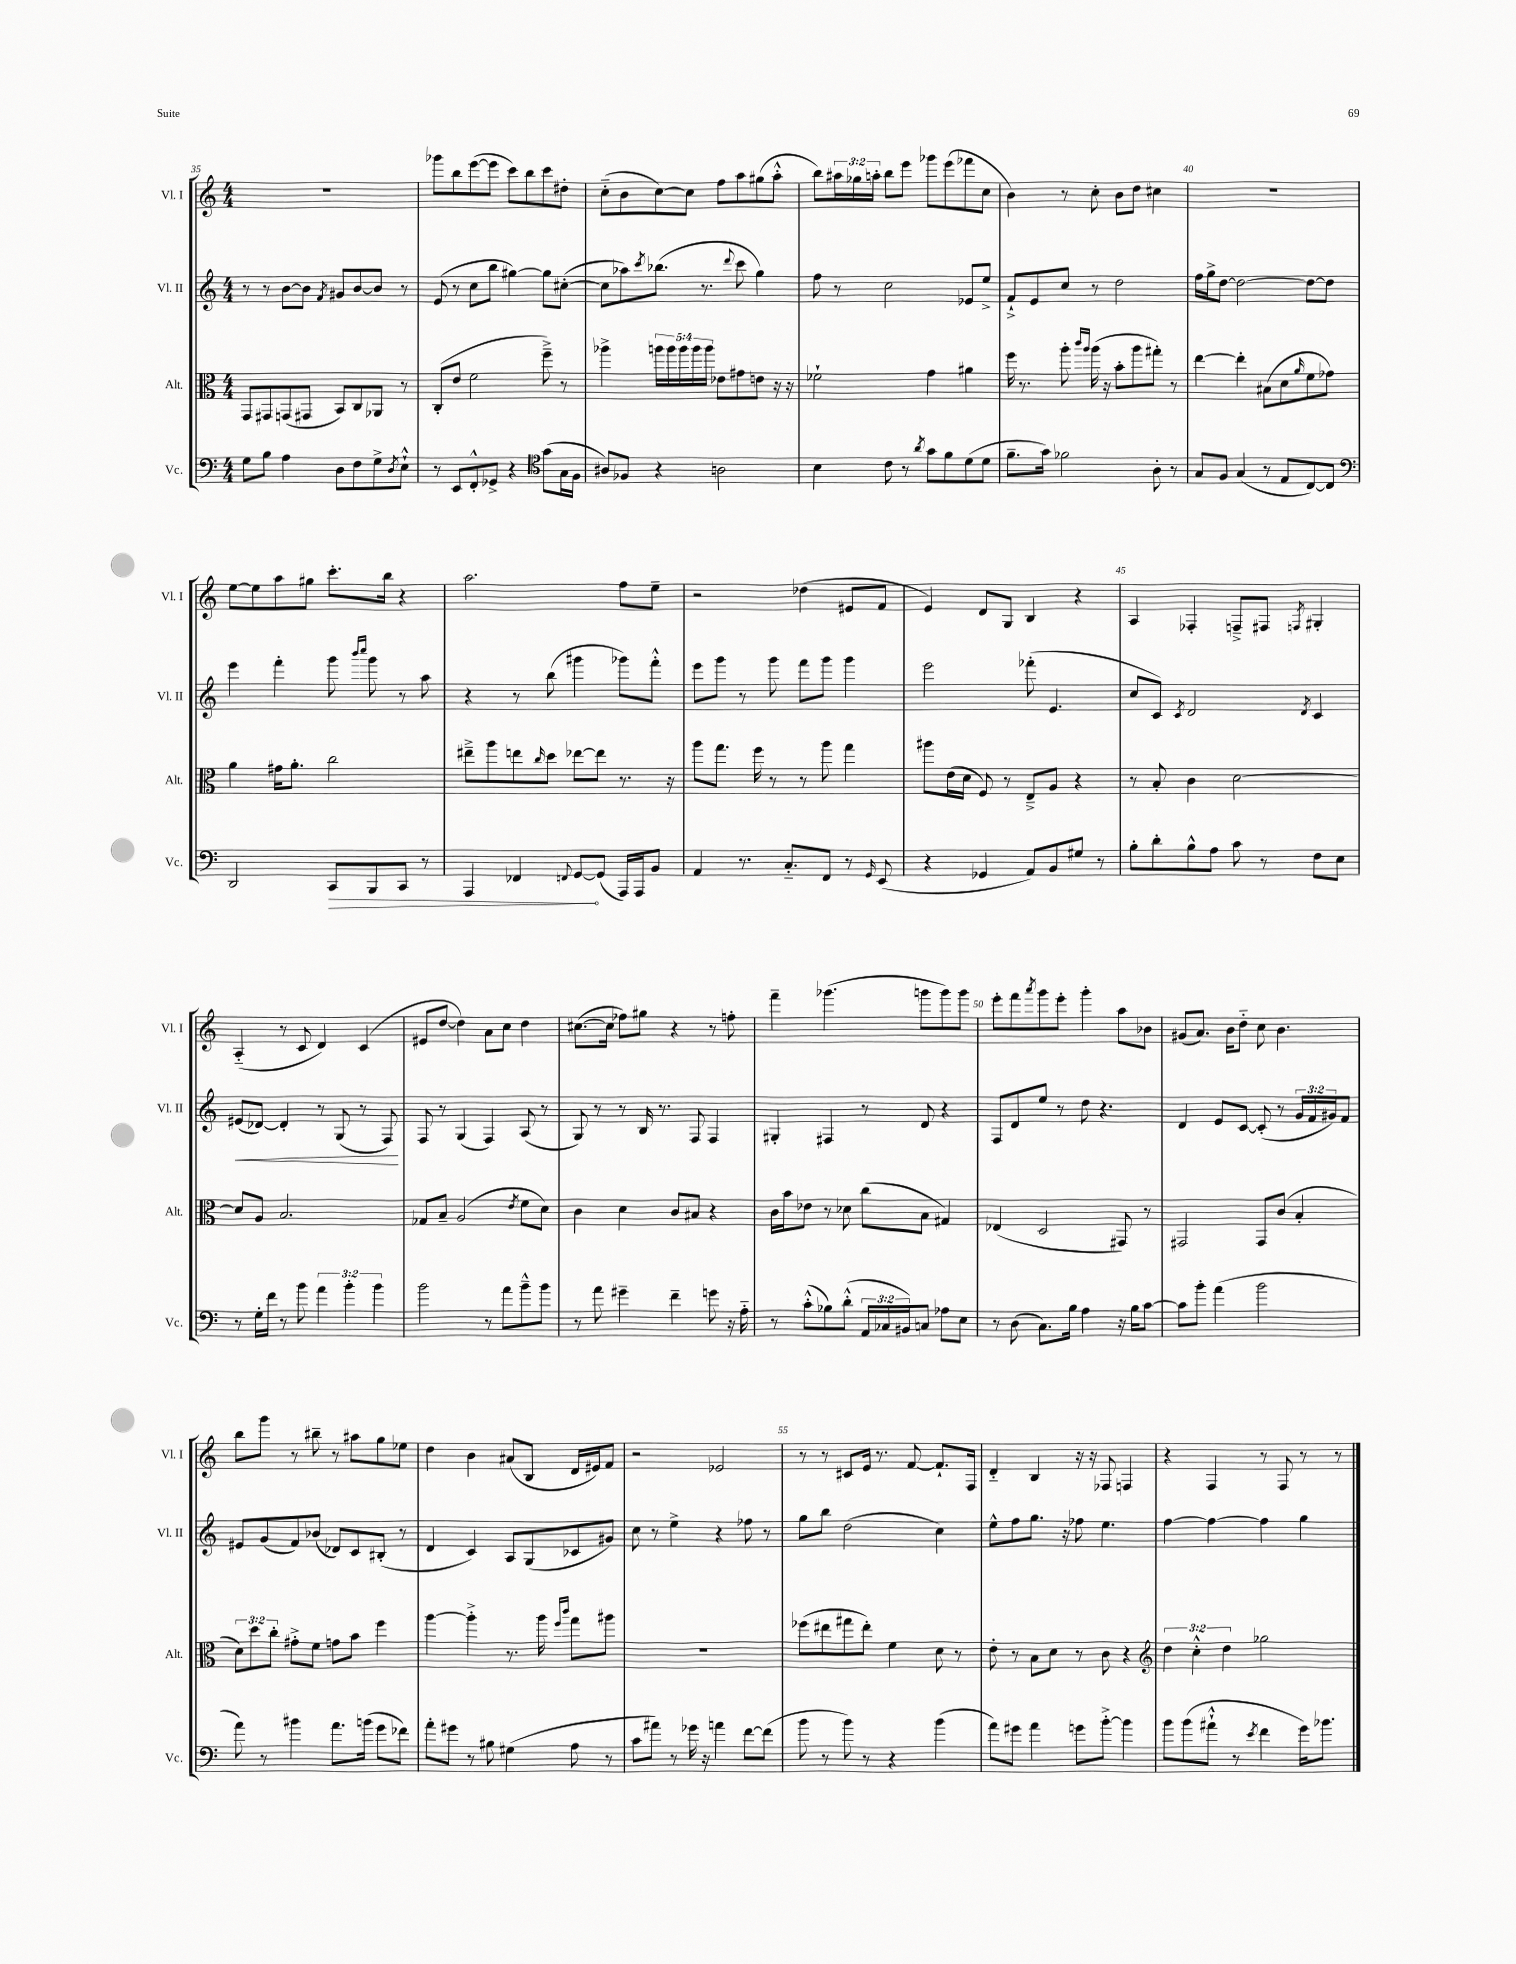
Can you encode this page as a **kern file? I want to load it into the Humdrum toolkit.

**kern	**dynam	**kern	**kern	**dynam	**kern
*part4	*part4	*part3	*part2	*part2	*part1
*staff4	*staff4	*staff3	*staff2	*staff2	*staff1
*I"Vc.	*	*I"Alt.	*I"Vl. II	*	*I"Vl. I
*I'Vc.	*	*I'Alt.	*I'Vl. II	*	*I'Vl. I
*clefF4	*	*clefC3	*clefG2	*	*clefG2
*k[]	*	*k[]	*k[]	*	*k[]
*M4/4	*	*M4/4	*M4/4	*	*M4/4
=35	=35	=35	=35	=35	=35
8G\L	.	8GG/L	8r	.	1r
8B\J	.	8GG#X/	8r	.	.
4A\	.	(8GGn/	[8b\L	.	.
.	.	8GG#X/J	8b\J]	.	.
.	.	.	8qf/	.	.
8D\L	.	8BB/L)	8g#X/L	.	.
8F\	.	8C/	[8b/	.	.
8G^\	.	8AA-X/J	8b/J]	.	.
8qD/	.	.	.	.	.
8E`^^\J	.	8r	8r	.	.
=36	=36	=36	=36	=36	=36
8r	.	(8C'/L	(8e/	.	8ggg-X\L
8EE/L	.	8e/J	8r	.	8bb\
8FF'^^/	.	2f\	8cc\L	.	([8eee\
8GG-X^/J	.	.	8bb\J	.	8eee\J]
4r	.	.	[4gg#X\)	.	8ccc\L)
.	.	.	.	.	8bb\
*clefC4	*	*	*	*	*
(8g\L	.	8ff~^\)	8gg#\L]	.	8ccc\
16G\L	.	8r	([8cc#X'\J	.	8dd#X'\J
16F\JJ	.	.	.	.	.
=37	=37	=37	=37	=37	=37
8A#X/L)	.	4aa-X^\	8cc#\L]	.	(8cc\L
8F-X/J	.	.	8aa-X\)	.	8b\
.	.	.	8qccc/	.	.
4r	.	20aan\LL	(8.bb-X\J	.	[8cc\)
.	.	20aa\	.	.	.
.	.	20aa\	.	.	.
.	.	.	.	.	8cc\J]
.	.	20aa\	.	.	.
.	.	.	8.r	.	.
.	.	20aa\JJ	.	.	.
2An\	.	8e-X\L	.	.	8ff\L
.	.	.	8qqddd/	.	.
.	.	8g#X\	8ccc\	.	8aa\
.	.	8en\J	4gg\)	.	(8gg#X\
.	.	16r	.	.	8aa'^^\J
.	.	16r	.	.	.
=38	=38	=38	=38	=38	=38
4B\	.	2f-X`\	8ff\	.	8bb\L)
.	.	.	8r	.	24aa#X\L
.	.	.	.	.	24gg-X\
.	.	.	.	.	24aan'\JJ
8c\	.	.	2cc\	.	8bb\L
8r	.	.	.	.	8eee\J
8qa/	.	.	.	.	.
8g\L	.	4g\	.	.	8ggg-X\L
8f\	.	.	.	.	(8eee\
(8d\	.	4a#X\	8e-X/L	.	8fff-X\
8d\J	.	.	8ee^/J	.	8cc\J
=39	=39	=39	=39	=39	=39
8.f~\L	.	16ff\	8f`^/L	.	4b\)
.	.	8.r	.	.	.
.	.	.	8e/	.	.
16g\Jk)	.	.	.	.	.
2f-X\	.	8aa'\	8cc/J	.	8r
.	.	16qqccc/LL	.	.	.
.	.	16qqaa/JJ	.	.	.
.	.	(16aa\	8r	.	8cc'\
.	.	16r	.	.	.
.	.	8b'\L	2dd\	.	8b\L
.	.	8aa\	.	.	8dd\J
8A'\	.	8gg#X'\J)	.	.	4cc#X\
8r	.	8r	.	.	.
=40	=40	=40	=40	=40	=40
8G/L	.	[4ee\	16ff\LL	.	1r
.	.	.	16gg^\J	.	.
8F/J	.	.	[8dd\J	.	.
(4G/	.	4ee'\]	2dd\_	.	.
8r	.	(8B#X\L	.	.	.
8E/L	.	8d\	.	.	.
.	.	16qqa/	.	.	.
[8C/)	.	8f\	8dd\L_	.	.
8C/J]	.	8g-X\J)	8dd\J]	.	.
!!LO:LB:g=z
=41	=41	=41	=41	=41	=41
*clefF4	*	*	*	*	*
2DD/	.	4a\	4eee\	.	[8ee\L
.	.	.	.	.	8ee\]
.	.	16g#X\KL	4fff'\	.	8aa\
.	.	8.a'\J	.	.	.
.	.	.	.	.	8gg#X\J
!	!LO:HP:b	!	!	!	!
8CC/L	>	2cc\	8ggg\	.	8.ccc'\L
.	.	.	16qqbbb/LL	.	.
.	.	.	16qqcccc/JJ	.	.
8BBB/	.	.	8ggg\	.	.
.	.	.	.	.	16bb\Jk
8CC/J	.	.	8r	.	4r
8r	.	.	8aa\	.	.
=42	=42	=42	=42	=42	=42
4AAA/	.	8ee#X~^\L	4r	.	2.aa\
.	.	8aa\	.	.	.
4FF-X/	.	8een\	8r	.	.
.	.	16qqcc/	.	.	.
.	.	8dd\J	(8bb\	.	.
8qqFFn/	.	.	.	.	.
[8GG/L	.	[8ee-X\L	4ggg#X\	.	.
(8GG/J]	]	8ee-\J]	.	.	.
16AAA/LL)	.	8.r	8ggg-X\L)	.	8ff\L
16AAA/J	.	.	.	.	.
8BB/J	.	.	8fff'^^\J	.	8ee~\J
.	.	16r	.	.	.
=43	=43	=43	=43	=43	=43
4AA/	.	8aa\L	8eee\L	.	2r
.	.	8.gg\J	8ggg\J	.	.
8.r	.	.	8r	.	.
.	.	16ff\	.	.	.
.	.	8r	8ggg\	.	.
8.C/L	.	.	.	.	.
.	.	8r	8fff\L	.	(4dd-X\
8FF/J	.	8aa\	8ggg\J	.	.
8r	.	4gg\	4ggg\	.	8e#X/L
16qqGG/	.	.	.	.	.
(8EE/	.	.	.	.	8f/J
=44	=44	=44	=44	=44	=44
4r	.	8aa#X\L	2eee\	.	4e/)
.	.	(16e\L	.	.	.
.	.	16d\JJ	.	.	.
4GG-X/	.	8F/)	.	.	8d/L
.	.	8r	.	.	8G/J
8AA/L)	.	8E~^/L	(8fff-X'\	.	4B/
8BB/	.	8A/J	4.e/	.	.
8G#X/J	.	4r	.	.	4r
8r	.	.	.	.	.
=45	=45	=45	=45	=45	=45
8B'\L	.	8r	8cc/L	.	4A/
8d'\	.	8B'/	8c/J)	.	.
.	.	.	8qc/	.	.
8B^^\	.	4c\	2d/	.	4F-X'/
8A\J	.	.	.	.	.
8c\	.	[2d\	.	.	8Fn~^/L
8r	.	.	.	.	8F#X/J
.	.	.	8qd/	.	8qFn/
8F\L	.	.	4c/	.	4G#X'/
8E\J	.	.	.	.	.
!!LO:LB:g=z
=46	=46	=46	=46	=46	=46
!	!	!	!	!LO:HP:b	!
8r	.	8d/L]	(8e#X/L	<	(4A/
16G'\LL	.	8A/J	[8d-X/J)	.	.
16f\JJ	.	.	.	.	.
8r	.	2.B/	4d-'/]	.	8r
8b\	.	.	.	.	8c/
6a\	.	.	8r	.	4d/)
.	.	.	(8G/	.	.
6b'\	.	.	.	.	.
.	.	.	8r	.	(4c/
6b\	.	.	.	.	.
.	.	.	8F/)	.	.
.	.	.	.	[	.
=47	=47	=47	=47	=47	=47
2b\	.	8G-X/L	8F/	.	8e#X/L
.	.	8B~/J	8r	.	[8dd/J
.	.	(2A/	(4G/	.	4dd\])
8r	.	.	4F/)	.	8a\L
8a\L	.	.	.	.	8cc\J
.	.	8qe/	.	.	.
8b~^^\	.	8f\L	(8A/	.	4dd\
8b\J	.	8d\J)	8r	.	.
=48	=48	=48	=48	=48	=48
8r	.	4c\	8G/)	.	([8.cc#X\L
8a\	.	.	8r	.	.
.	.	.	.	.	16cc#\Jk]
4g#X~\	.	4d\	8r	.	8ff-X\L)
.	.	.	16B/	.	8gg#X\J
.	.	.	8.r	.	.
4f~\	.	8c/L	.	.	4r
.	.	8B#X/J	8F/	.	.
8gn\	.	4r	4F/	.	8r
16r	.	.	.	.	8ffn'\
16A\	.	.	.	.	.
=49	=49	=49	=49	=49	=49
8r	.	16c\LL	4G#X'/	.	4fff~\
.	.	16b\J	.	.	.
(8c'^^\L	.	8e-X\J	.	.	.
8B-X\)	.	8r	4F#X/	.	(4.ggg-X\
(8d'^^\J	.	8d-X\	.	.	.
24AA/LL	.	(8cc\L	8r	.	.
24C-X/	.	.	.	.	.
24BB#X/J)	.	.	.	.	.
8Cn/J	.	8B\J	8d/	.	8gggn\L
8A-X\L	.	4G#X/)	4r	.	8ggg\)
8E\J	.	.	.	.	8ggg\J
=50	=50	=50	=50	=50	=50
8r	.	(4E-X/	8F/L	.	8eee'\L
(8D\	.	.	8d/	.	8fff\
.	.	.	.	.	8qaaa/
8.C\L)	.	2D/	8ee/J	.	8ggg\
.	.	.	8r	.	8eee'\J
16B\Jk	.	.	.	.	.
4A\	.	.	8dd\	.	4ggg'\
.	.	.	4.r	.	.
16r	.	8GG#X/)	.	.	8aa\L
16B\KL	.	.	.	.	.
[8c\J	.	8r	.	.	8b-X\J
=51	=51	=51	=51	=51	=51
8c\L]	.	2GG#X/	4d/	.	(8g#X/L
8b'\J	.	.	.	.	8.a/J)
(4a\	.	.	8e/L	.	.
.	.	.	.	.	16b\KL
.	.	.	[8c/J	.	8dd\J
2b\	.	8GG#/L	(8c'/]	.	8cc\
.	.	(8c/J	8r	.	4.b\
.	.	4B'/	24g/LL	.	.
.	.	.	24f/	.	.
.	.	.	24g#X/J)	.	.
.	.	.	8f/J	.	.
!!LO:LB:g=z
=52	=52	=52	=52	=52	=52
8a\)	.	12d\L)	8e#X/L	.	8bb\L
.	.	12dd\	.	.	.
8r	.	.	(8g/	.	8ggg\J
.	.	12cc'\J	.	.	.
4b#X\	.	8g#X'^\L	8f/)	.	8r
.	.	8f\J	(8b-X/J	.	8bb#X~\
8.a\L	.	8gn\L	8d-X/L)	.	8r
.	.	8b\J	8c/	.	8aa#X\L
(16bn\Jk	.	.	.	.	.
8g\L	.	4ff\	(8B#X'/J	.	8gg\
8f-X\J)	.	.	8r	.	8ee-X\J
=53	=53	=53	=53	=53	=53
8a'\L	.	[4aa\	4d/	.	4dd\
8g#X\J	.	.	.	.	.
8r	.	4aa'^\]	4c/)	.	4b\
8B#X\	.	.	.	.	.
(4G#X\	.	8.r	8A/L	.	(8a#X/L
.	.	.	(8G/	.	8B/J
.	.	16aa\	.	.	.
.	.	16qqff/LL	.	.	.
.	.	16qqccc/JJ	.	.	.
8A\	.	8gg\L	8c-X/	.	16d/LL
.	.	.	.	.	16e#X/J)
8r	.	8aa#X\J	8g#X/J)	.	8f/J
=54	=54	=54	=54	=54	=54
8c\L	.	1r	8cc\	.	2r
8a#X\J)	.	.	8r	.	.
8r	.	.	4ee^\	.	.
16g-X\	.	.	.	.	.
16r	.	.	.	.	.
4an\	.	.	4r	.	2e-X/
[8f\L	.	.	8ff-X\	.	.
(8f\J]	.	.	8r	.	.
=55	=55	=55	=55	=55	=55
8b\	.	(8ff-X\L	8gg\L	.	8r
8r	.	8ee#X\	8bb\J	.	8r
8b\)	.	8gg#X\	(2dd\	.	8c#X/L
8r	.	8ee#'\J)	.	.	16e/Jk
.	.	.	.	.	8.r
4r	.	4f\	.	.	.
.	.	.	.	.	[8f/
(4b\	.	8d\	4cc\)	.	8.f`/L]
.	.	8r	.	.	.
.	.	.	.	.	16F/Jk
=56	=56	=56	=56	=56	=56
8a\L)	.	8e'\	8ee^^\L	.	4d/
8g#X\J	.	8r	8ff\	.	.
4a\	.	8B\L	8.gg\J	.	4B/
.	.	8d\J	.	.	.
.	.	.	16r	.	.
8gn\L	.	8r	8ff-X\	.	16r
.	.	.	.	.	16r
[8b'^\J	.	8c\	4.ee\	.	8F-X/
4b\]	.	4r	.	.	4Fn/
=57	=57	=57	=57	=57	=57
*	*	*clefG2	*	*	*
8b\L	.	6dd\	[4ff\	.	4r
(8b\	.	.	.	.	.
.	.	6cc'^^\	.	.	.
8a#X`^^\J	.	.	4ff\_	.	4F/
.	.	6dd\	.	.	.
8r	.	.	.	.	.
8qe/	.	.	.	.	.
4f\	.	2gg-X\	4ff\]	.	8r
.	.	.	.	.	8F/
16g\KL)	.	.	4gg\	.	8r
8.b-X\J	.	.	.	.	.
.	.	.	.	.	8r
==	==	==	==	==	==
*-	*-	*-	*-	*-	*-
